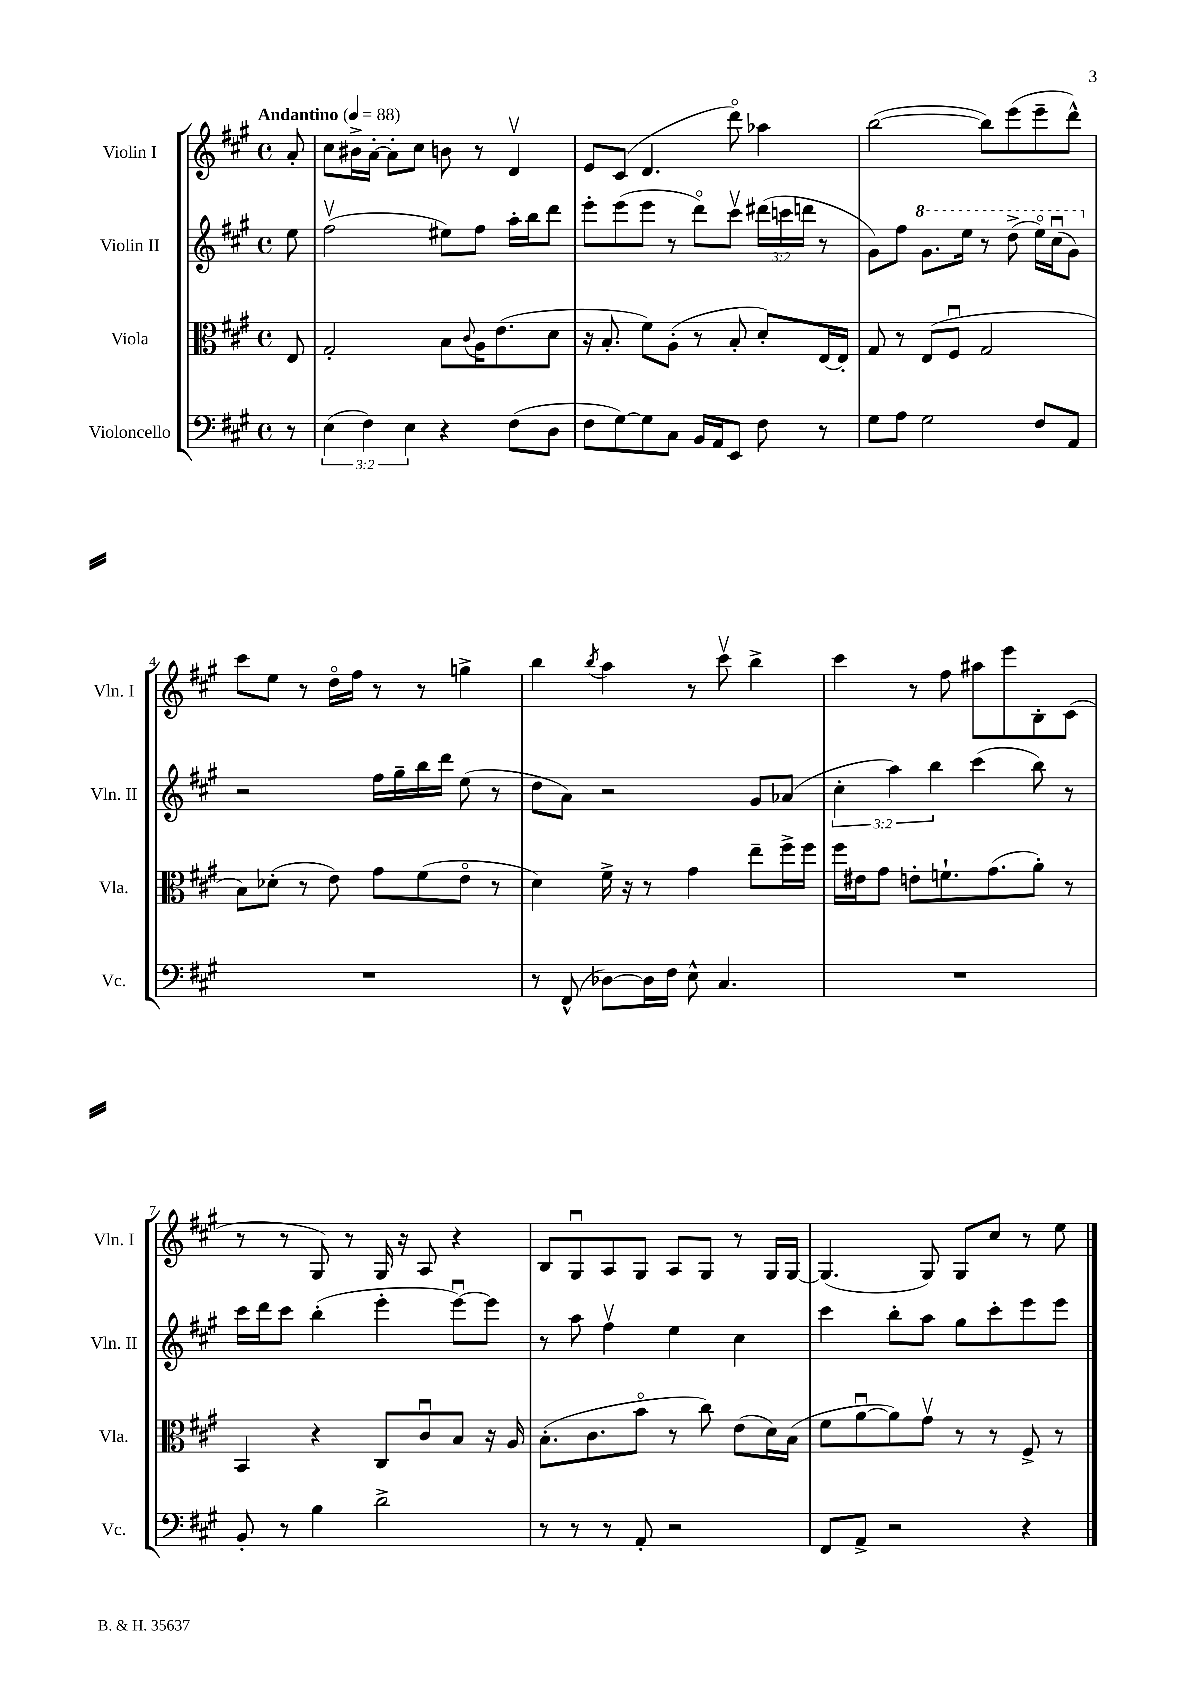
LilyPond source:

<<
\new StaffGroup <<
\new Staff = "s0" \with { instrumentName = "Violin I" shortInstrumentName = "Vln. I" } {
    \clef treble \key a \major \defaultTimeSignature \time 4/4 \partial 8 \tempo "Andantino" 4 = 88
    a'8-. |
    cis''8 bis'16-> a'16~-. a'8-. cis''8 b'8 r8 d'4\upbow |
    e'8 cis'8( d'4. d'''8\flageolet) aes''4 |
    b''2~( b''8) e'''8( e'''8-- d'''8-^) |
    cis'''8 e''8 r8 d''16\flageolet fis''16 r8 r8 g''4-> |
    b''4 \acciaccatura { b''8 } a''4 r8 cis'''8\upbow b''4-> |
    cis'''4 r8 fis''8 ais''8 e'''8 b8-. cis'8( |
    r8 r8 gis8) r8 gis16 r16 a8 r4 |
    b8 gis8\downbow a8 gis8 a8 gis8 r8 gis16 gis16~ |
    gis4.( gis8) gis8 cis''8 r8 e''8 \bar "|." |
}
\new Staff = "s1" \with { instrumentName = "Violin II" shortInstrumentName = "Vln. II" } {
    \clef treble \key a \major \defaultTimeSignature \time 4/4 \override Staff.TupletNumber.text = #tuplet-number::calc-fraction-text \partial 8
    e''8 |
    fis''2\upbow( eis''8) fis''8 a''16-. b''16 d'''8 |
    e'''8-. e'''8( e'''8 r8 d'''8\flageolet) cis'''8\upbow \tuplet 3/2 { dis'''16( c'''16 d'''16 } r8 |
    gis'8) fis''8 \ottava #1 gis''8. e'''16 r8 d'''8->( e'''16\flageolet) cis'''16\downbow( gis''8) \ottava #0 |
    r2 fis''16 gis''16-- b''16 d'''16 e''8( r8 |
    d''8 a'8) r2 gis'8 aes'8( |
    \tuplet 3/2 { cis''4-. a''4) b''4 } cis'''4( b''8) r8 |
    cis'''16 d'''16 cis'''8 b''4-.( e'''4-. e'''8~\downbow) e'''8 |
    r8 a''8 fis''4\upbow e''4 cis''4 |
    cis'''4 b''8-. a''8 gis''8 cis'''8-. e'''8 e'''8 \bar "|." |
}
\new Staff = "s2" \with { instrumentName = "Viola" shortInstrumentName = "Vla." } {
    \clef alto \key a \major \defaultTimeSignature \time 4/4 \partial 8
    e8 |
    gis2-. b8 \appoggiatura { cis'8 } a16 e'8.( d'8 |
    r16 b8.-. fis'8) a8-.( r8 b8-. d'8-.) e16~ e16-. |
    gis8 r8 e8( fis8\downbow gis2 |
    b8) des'8-.( r8 e'8) gis'8 fis'8( e'8\flageolet r8 |
    d'4) fis'16-> r16 r8 gis'4 e''8-- fis''16-> fis''16 |
    fis''16 eis'16 gis'8 e'8-. f'8.-! gis'8.( a'8-.) r8 |
    b,4 r4 cis8 cis'8\downbow b8 r16 a16 |
    b8.-.( cis'8. b'8\flageolet r8 cis''8) e'8( d'16) b16( |
    fis'8 a'8~\downbow a'8) gis'8\upbow r8 r8 fis8-> r8 \bar "|." |
}
\new Staff = "s3" \with { instrumentName = "Violoncello" shortInstrumentName = "Vc." } {
    \clef bass \key a \major \defaultTimeSignature \time 4/4 \override Staff.TupletNumber.text = #tuplet-number::calc-fraction-text \partial 8
    r8 |
    \tuplet 3/2 { e4( fis4) e4 } r4 fis8( d8 |
    fis8 gis8~) gis8 cis8 b,16 a,16 e,8 fis8 r8 |
    gis8 a8 gis2 fis8 a,8 |
    R1 |
    r8 fis,8-^( des8~) des16 fis16 e8-^ cis4. |
    R1 |
    b,8-. r8 b4 d'2-> |
    r8 r8 r8 a,8-. r2 |
    fis,8 a,8-> r2 r4 \bar "|." |
}
>>
>>
